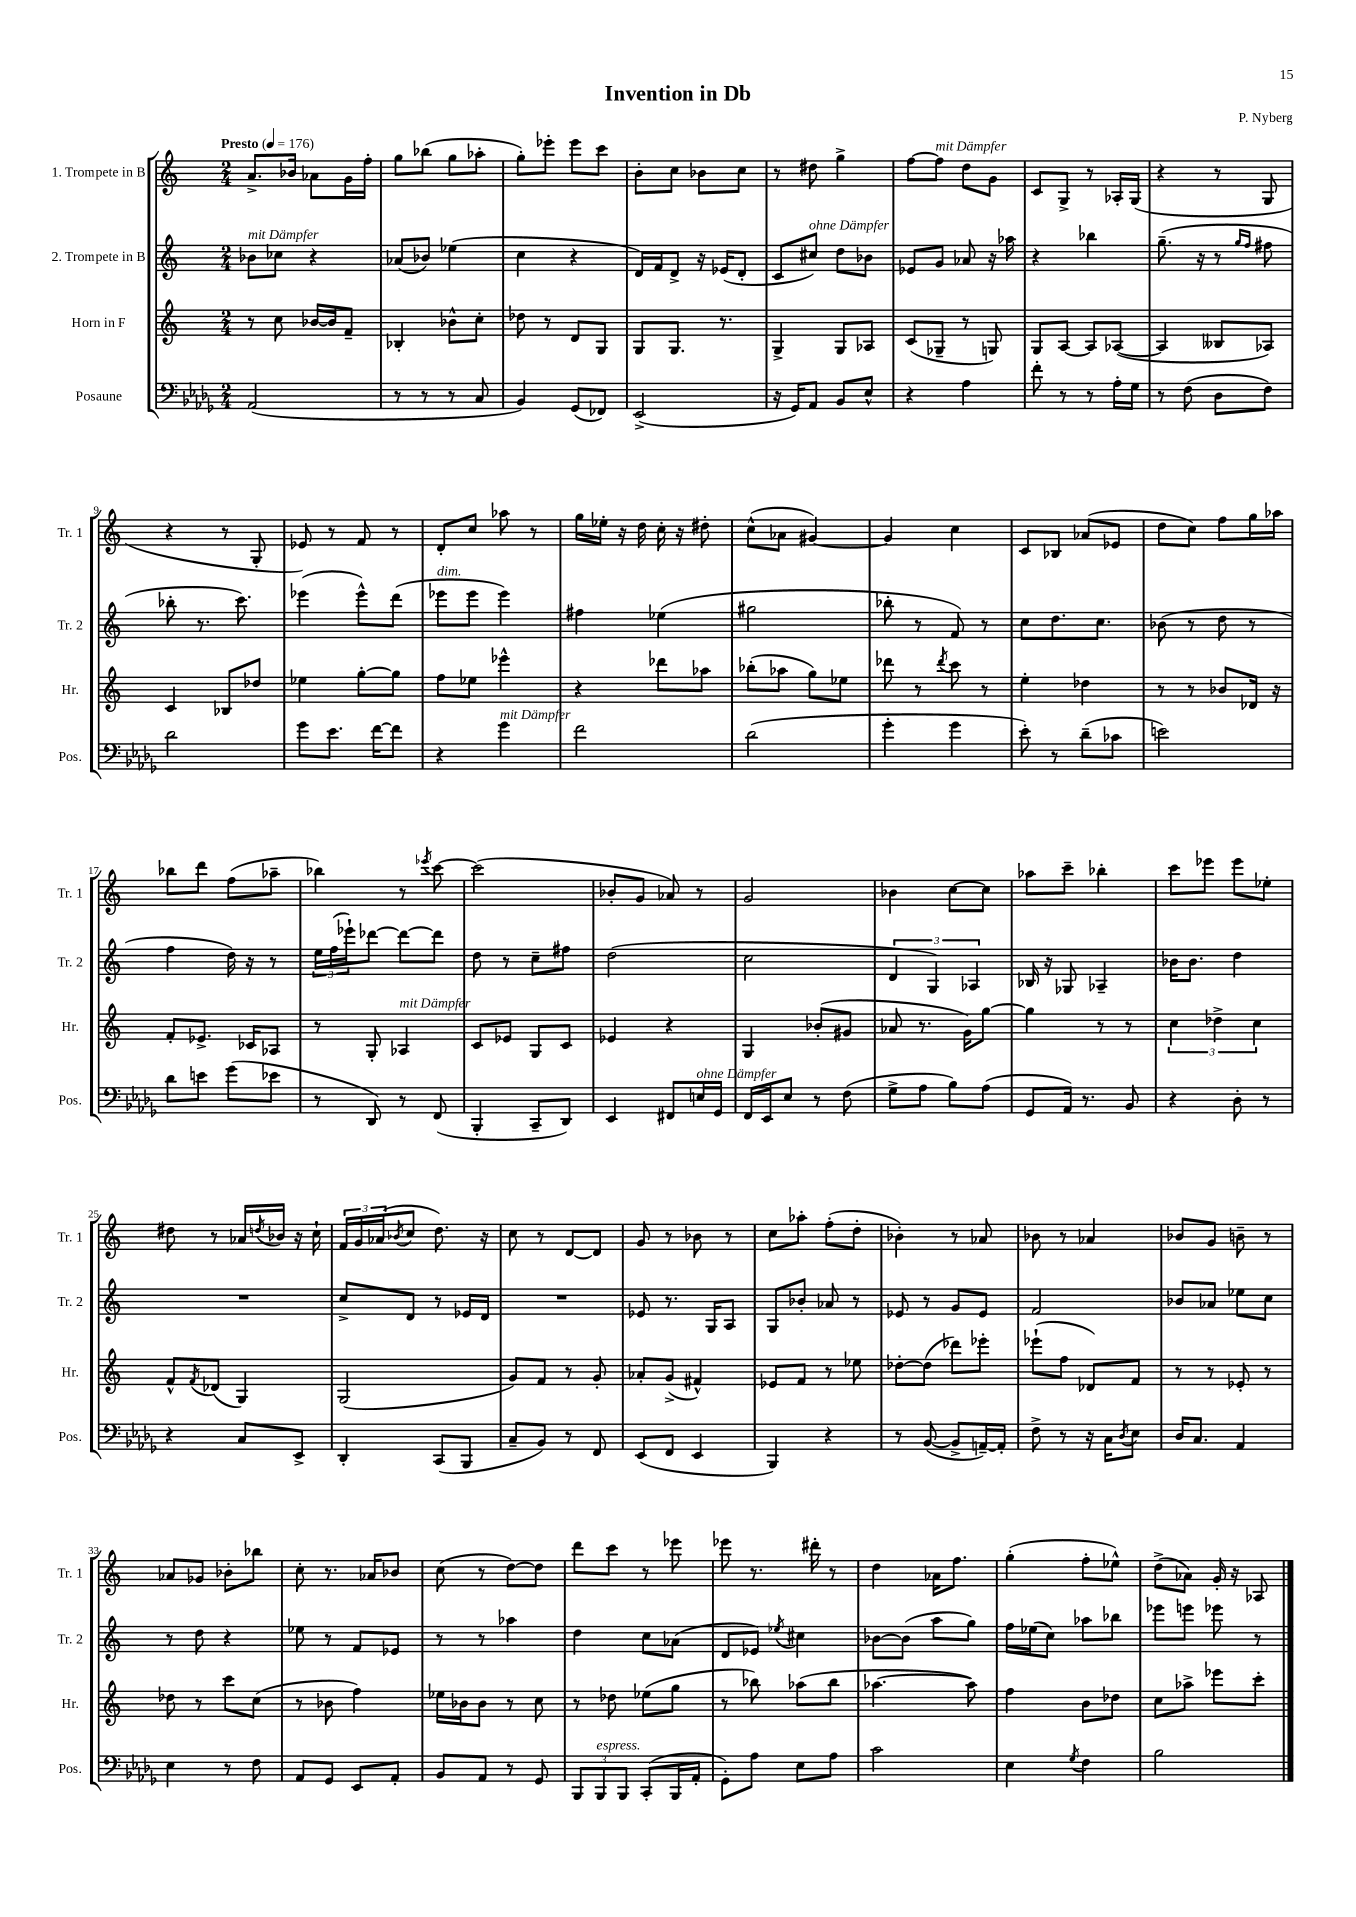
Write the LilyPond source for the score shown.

\header { title = "Invention in Db" composer = "P. Nyberg" }
<<
\new StaffGroup <<
\new Staff = "s0" \with { instrumentName = "1. Trompete in B" shortInstrumentName = "Tr. 1" } {
    \clef treble \key c \major \numericTimeSignature \time 2/4 \tempo "Presto" 4 = 176
    a'8.-> bes'16 aes'8 g'16 f''16-. |
    g''8 bes''8( g''8 aes''8-. |
    g''8-.) ees'''8-. ees'''8 c'''8 |
    b'8-. c''8 bes'8 c''8 |
    r8 dis''8 g''4-> |
    f''8~ f''8^\markup { \italic "mit Dämpfer" } d''8 g'8 |
    c'8 g8-> r8 aes16-. g16( |
    r4 r8 g8 |
    r4 r8 g8-. |
    ees'8) r8 f'8 r8 |
    d'8-. c''8 aes''8 r8 |
    g''16 ees''16-. r16 d''16 c''16-. r16 dis''8-. |
    c''8-^( aes'8 gis'4~) |
    gis'4 c''4 |
    c'8 bes8 aes'8( ees'8 |
    d''8 c''8) f''8 g''16 aes''16 |
    bes''8 d'''8 f''8( aes''8-- |
    bes''4) r8 \acciaccatura { ees'''8 } c'''8~ |
    c'''2( |
    bes'8-. g'8 aes'8) r8 |
    g'2 |
    bes'4 c''8~ c''8 |
    aes''8 c'''8-- bes''4-. |
    c'''8 ees'''8 ees'''8 ees''8-. |
    dis''8 r8 aes'16 \acciaccatura { d''8 } bes'16 r16 c''16-! |
    \tuplet 3/2 { f'16 g'16 aes'16( } \acciaccatura { bes'8 } c''8 d''8.) r16 |
    c''8 r8 d'8~ d'8 |
    g'8 r8 bes'8 r8 |
    c''8 aes''8-. f''8-.( d''8-. |
    bes'4-.) r8 aes'8 |
    bes'8 r8 aes'4 |
    bes'8 g'8 b'8-- r8 |
    aes'8 ges'8 bes'8-. bes''8 |
    c''8-. r8. aes'16 bes'8 |
    c''8( r8 d''8~) d''8 |
    d'''8 c'''8 r8 ees'''8 |
    ees'''8 r8. dis'''16-. r8 |
    d''4 aes'16 f''8. |
    g''4-.( f''8-. ees''8-^) |
    d''8->( aes'8) g'16-. r16 aes8 \bar "|." |
}
\new Staff = "s1" \with { instrumentName = "2. Trompete in B" shortInstrumentName = "Tr. 2" } {
    \clef treble \key c \major \numericTimeSignature \time 2/4
    bes'8^\markup { \italic "mit Dämpfer" } ces''8 r4 |
    aes'8( bes'8) ees''4( |
    c''4 r4 |
    d'16) f'16 d'8-> r16 ees'16( d'8-. |
    c'8 cis''8^\markup { \italic "ohne Dämpfer" }) d''8 bes'8 |
    ees'8 g'8 aes'8 r16 aes''16 |
    r4 bes''4 |
    g''8.--( r16 r8 \grace { g''16 f''16 } fis''8 |
    bes''8-. r8. c'''8.) |
    ees'''4( ees'''8-^) d'''8( |
    ees'''8^\markup { \italic "dim." } ees'''8 ees'''4) |
    fis''4 ees''4( |
    gis''2 |
    bes''8-. r8 f'8) r8 |
    c''8 d''8. c''8. |
    bes'8( r8 d''8 r8 |
    f''4 d''16) r16 r8 |
    \tuplet 3/2 { e''16 f''16( ees'''16-!) } des'''8~ des'''8~ des'''8 |
    d''8 r8 c''8-- fis''8 |
    d''2( |
    c''2 |
    \tuplet 3/2 { d'4 g4) aes4 } |
    bes16 r16 ges8 aes4-- |
    bes'16 bes'8. d''4 |
    R2 |
    c''8-> d'8 r8 ees'16 d'16 |
    R2 |
    ees'8 r8. g16 a8 |
    g8 bes'8-. aes'8 r8 |
    ees'8 r8 g'8 ees'8 |
    f'2 |
    bes'8 aes'8 ees''8 c''8 |
    r8 d''8 r4 |
    ees''8 r8 f'8 ees'8 |
    r8 r8 aes''4 |
    d''4 c''8 aes'8( |
    d'8 ees'8) \acciaccatura { ees''8 } cis''4 |
    bes'8~ bes'8( a''8 g''8) |
    f''16 ees''16( c''8) aes''8 bes''8 |
    ees'''8 e'''8 ees'''8 r8 \bar "|." |
}
\new Staff = "s2" \with { instrumentName = "Horn in F" shortInstrumentName = "Hr." } {
    \clef treble \key c \major \numericTimeSignature \time 2/4
    r8 c''8 bes'16~ bes'16 f'8-- |
    bes4-. bes'8-^ c''8-. |
    des''8 r8 d'8 g8 |
    g8 g8. r8. |
    g4-> g8 aes8 |
    c'8( ges8-- r8 g8) |
    g8 a8~ a8 aes8~( |
    aes4 beses8 aes8) |
    c'4 bes8 des''8 |
    ees''4 g''8~-. g''8 |
    f''8 ees''8 ees'''4-^ |
    r4 des'''8 aes''8 |
    bes''8-.( aes''8 g''8) ees''8 |
    des'''8 r8 \acciaccatura { des'''8 } c'''8 r8 |
    e''4-. des''4 |
    r8 r8 bes'8 des'16 r16 |
    f'8-. ees'8.-> ces'16 aes8 |
    r8 g8-. aes4^\markup { \italic "mit Dämpfer" } |
    c'8 ees'8 g8 c'8 |
    ees'4 r4 |
    g4 bes'8-.( gis'8 |
    aes'8 r8. g'16) g''8~ |
    g''4 r8 r8 |
    \tuplet 3/2 { c''4 des''4-> c''4 } |
    f'8-^ \acciaccatura { f'8 } des'8( g4) |
    g2( |
    g'8) f'8 r8 g'8-. |
    aes'8-. g'8->( fis'4-^) |
    ees'8 f'8 r8 ees''8 |
    des''8~-. des''8( des'''8) ees'''8-. |
    ees'''8-!( f''8 des'8) f'8 |
    r8 r8 ees'8-. r8 |
    des''8 r8 c'''8 c''8( |
    r8 bes'8 f''4) |
    ees''16 bes'16 bes'8 r8 c''8 |
    r8 des''8 ees''8( g''8 |
    r8 bes''8) aes''8( bes''8 |
    aes''4.~ aes''8) |
    f''4 b'8 des''8 |
    c''8 aes''8-> ees'''8 c'''8-. \bar "|." |
}
\new Staff = "s3" \with { instrumentName = "Posaune" shortInstrumentName = "Pos." } {
    \clef bass \key des \major \numericTimeSignature \time 2/4
    aes,2( |
    r8 r8 r8 c8 |
    bes,4) ges,8( fes,8) |
    ees,2->( |
    r16 ges,16) aes,8 bes,8 ees8-^ |
    r4 aes4 |
    f'8-. r8 r8 aes16-. ges16 |
    r8 f8( des8 f8) |
    des'2 |
    ges'8 ees'8. f'16~ f'8 |
    r4 ges'4^\markup { \italic "mit Dämpfer" } |
    f'2 |
    des'2( |
    ges'4-. ges'4 |
    ees'8-.) r8 des'8--( ces'8 |
    e'2) |
    des'8 e'8 ges'8( ees'8 |
    r8 des,8) r8 f,8( |
    bes,,4-. c,8-- des,8) |
    ees,4 fis,8 e16^\markup { \italic "ohne Dämpfer" } ges,16 |
    f,16 ees,16 ees8 r8 f8( |
    ges8-> aes8 bes8) aes8( |
    ges,8 aes,16) r8. bes,8 |
    r4 des8-. r8 |
    r4 c8 ees,8-> |
    des,4-. c,8( bes,,8 |
    c8-- bes,8) r8 f,8 |
    ees,8( f,8 ees,4 |
    bes,,4) r4 |
    r8 bes,8~( bes,8-> a,16~--) a,16-. |
    f8-> r8 r16 c16 \acciaccatura { des8 } ees8 |
    des16 c8. aes,4 |
    ees4 r8 f8 |
    aes,8 ges,8 ees,8 aes,8-. |
    bes,8 aes,8 r8 ges,8 |
    \tuplet 3/2 { bes,,8 bes,,8^\markup { \italic "espress." } bes,,8 } c,8-.( bes,,16 aes,16-. |
    ges,8-.) aes8 ees8 aes8 |
    c'2 |
    ees4 \acciaccatura { ges8 } f4 |
    bes2 \bar "|." |
}
>>
>>
